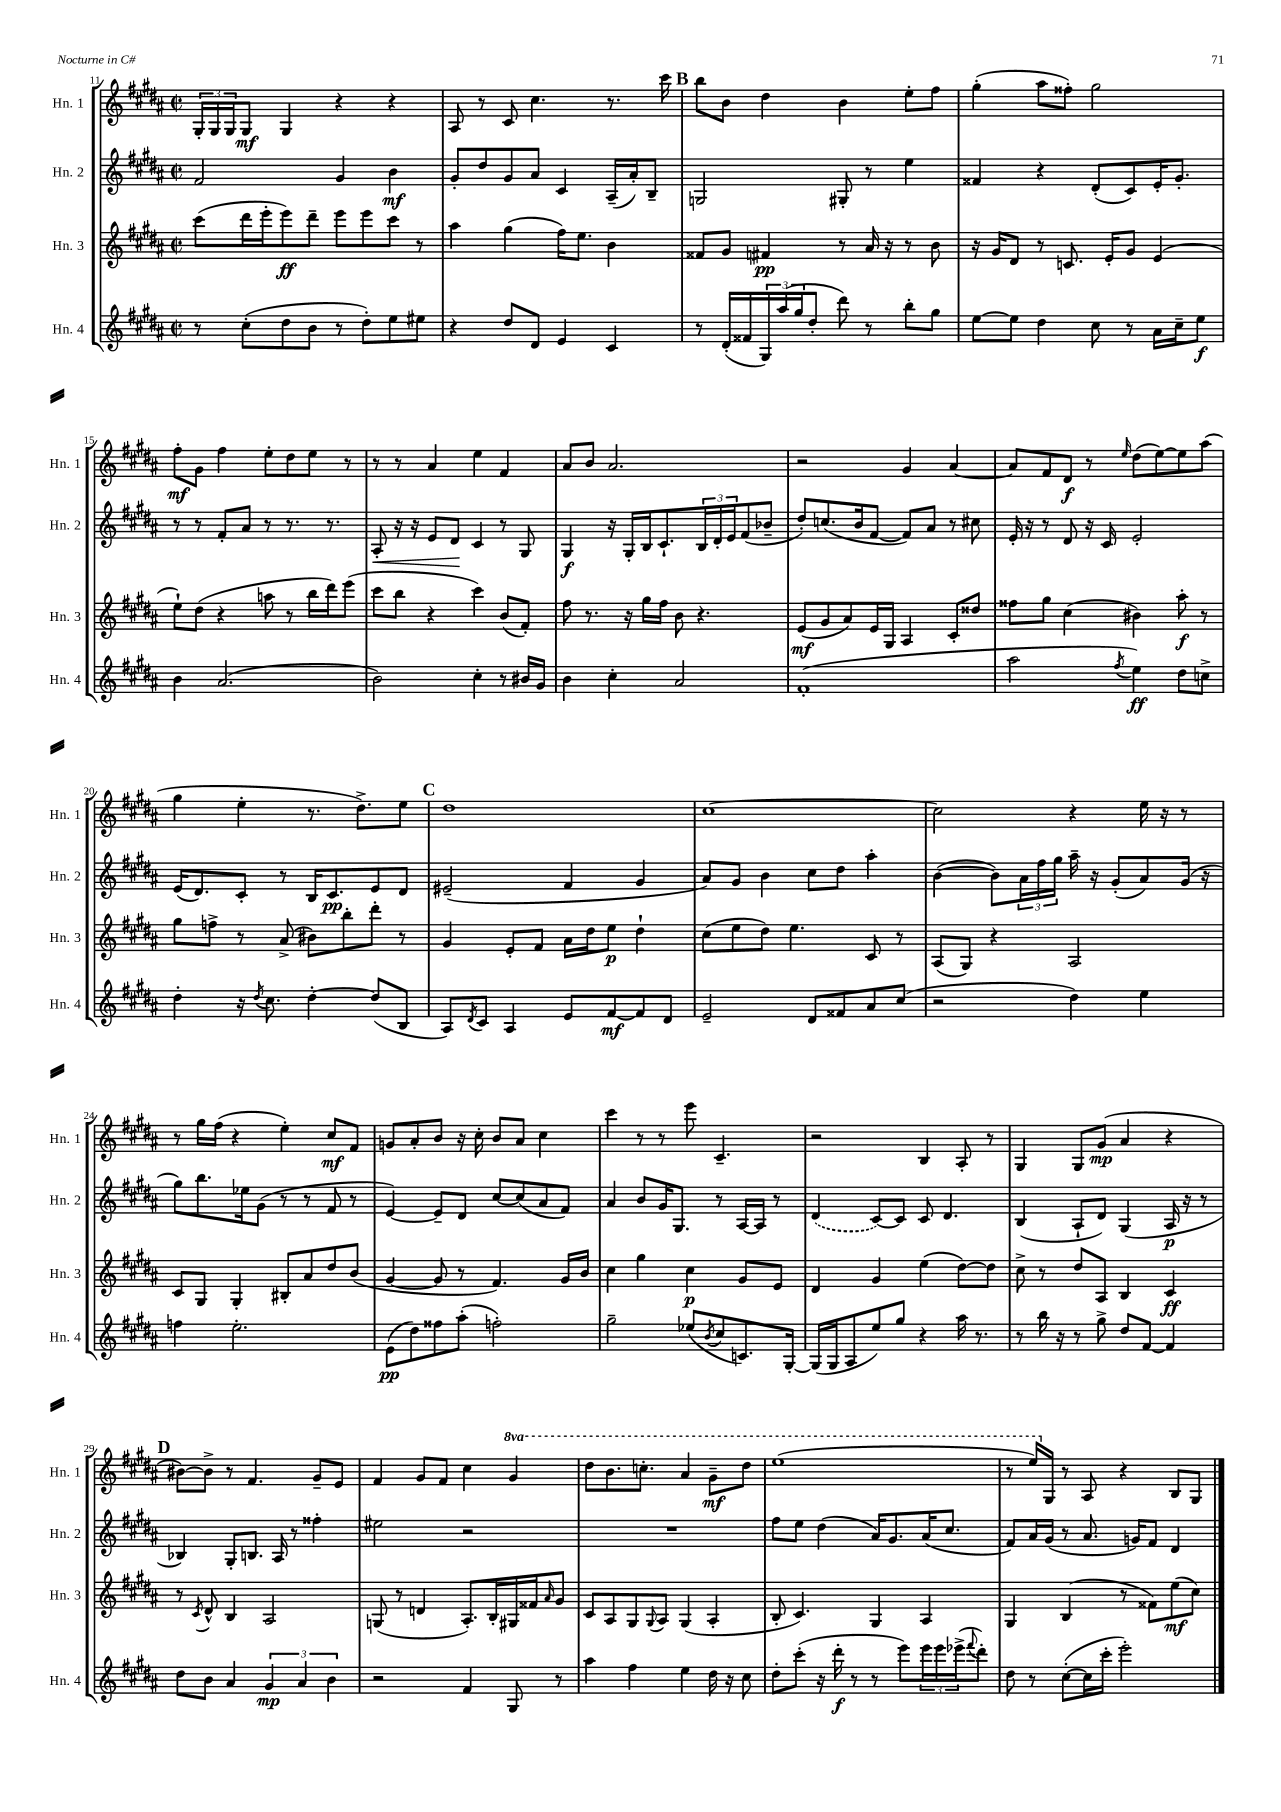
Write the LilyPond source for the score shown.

<<
\new StaffGroup <<
\new Staff = "s0" \with { instrumentName = "Hn. 1" shortInstrumentName = "Hn. 1" } {
    \clef treble \key b \major \defaultTimeSignature \time 2/2 \set Staff.ottavationMarkups = #ottavation-simple-ordinals
    \tuplet 3/2 { gis16-. gis16 gis16 } gis8\mf gis4 r4 r4 |
    ais8 r8 cis'8 cis''4. r8. cis'''16 |
    \mark \markup { \bold "B" } b''8 b'8 dis''4 b'4 e''8-. fis''8 |
    gis''4-.( ais''8 fisis''8-.) gis''2 |
    fis''8-.\mf gis'8 fis''4 e''8-. dis''8 e''8 r8 |
    r8 r8 ais'4 e''4 fis'4 |
    ais'8 b'8 ais'2. |
    r2 gis'4 ais'4~ |
    ais'8 fis'8 dis'8\f r8 \grace { e''16 } dis''8( e''8~) e''8 ais''8( |
    gis''4 e''4-. r8. dis''8.->) e''8 |
    \mark \markup { \bold "C" } dis''1 |
    cis''1~ |
    cis''2 r4 e''16 r16 r8 |
    r8 gis''16 fis''16( r4 e''4-.) cis''8\mf fis'8 |
    g'8 ais'8-. b'8 r16 cis''16-. b'8 ais'8 cis''4 |
    cis'''4 r8 r8 e'''8 cis'4.-- |
    r2 b4 ais8-. r8 |
    gis4 gis8 gis'8\mp( ais'4 r4 |
    \mark \markup { \bold "D" } bis'8~) bis'8-> r8 fis'4. gis'8-- e'8 |
    fis'4 gis'8 fis'8 cis''4 \ottava #1 gis''4 |
    dis'''8 b''8. c'''8.-. ais''4 gis''8--\mf dis'''8 |
    e'''1( |
    r8 e'''16) \ottava #0 gis16 r8 ais8 r4 b8 gis8 \bar "|." |
}
\new Staff = "s1" \with { instrumentName = "Hn. 2" shortInstrumentName = "Hn. 2" } {
    \clef treble \key b \major \defaultTimeSignature \time 2/2
    fis'2 gis'4 b'4\mf |
    gis'8-. dis''8 gis'8 ais'8 cis'4 ais16--( ais'16-.) b8-- |
    \mark \markup { \bold "B" } g2 gis8-. r8 e''4 |
    fisis'4 r4 dis'8-.( cis'8) e'16-. gis'8.-. |
    r8 r8 fis'8-. ais'8 r8 r8. r8. |
    ais8-.\< r16 r16 e'8 dis'8\! cis'4 r8 gis8 |
    gis4\f r16 gis16-. b16 cis'8.-! \tuplet 3/2 { b16 dis'16-. e'16 } fis'8( bes'8-- |
    dis''8-.) c''8.( b'16 fis'8~ fis'8) ais'8 r8 cis''8 |
    e'16-. r16 r8 dis'8 r16 cis'16 e'2-. |
    e'16( dis'8.) cis'8-. r8 b16 cis'8.\pp e'8 dis'8 |
    \mark \markup { \bold "C" } eis'2--( fis'4 gis'4 |
    ais'8) gis'8 b'4 cis''8 dis''8 ais''4-. |
    b'4~( b'8) \tuplet 3/2 { ais'16 fis''16 gis''16 } ais''16-- r16 gis'8-.( ais'8) gis'16( r16 |
    gis''8) b''8. ees''16 gis'8( r8 r8 fis'8 r8 |
    e'4~) e'8-- dis'8 cis''8~ cis''8( ais'8 fis'8) |
    ais'4 b'8 gis'16 gis8. r8 ais16~ ais16 r8 |
    \once \slurDashed dis'4( cis'8~) cis'8 cis'8 dis'4. |
    b4( ais8-! dis'8) gis4( ais16\p r16 r8 |
    \mark \markup { \bold "D" } bes4) gis8-. b8. ais16 r8 fisis''4-. |
    eis''2 r2 |
    R1 |
    fis''8 e''8 dis''4( ais'16) gis'8. ais'16( cis''8. |
    fis'8) ais'16 gis'16( r8 ais'8. g'16) fis'8 dis'4 \bar "|." |
}
\new Staff = "s2" \with { instrumentName = "Hn. 3" shortInstrumentName = "Hn. 3" } {
    \clef treble \key b \major \defaultTimeSignature \time 2/2
    cis'''8( dis'''16 e'''16-. e'''8\ff) dis'''8-- e'''8 e'''8 cis'''8 r8 |
    ais''4 gis''4( fis''16) e''8. b'4 |
    \mark \markup { \bold "B" } fisis'8 gis'8 fis'4\pp r8 ais'16 r16 r8 b'8 |
    r16 gis'16 dis'8 r8 c'8. e'16-. gis'8 e'4( |
    e''8-!) dis''8( r4 a''8 r8 b''16 dis'''16) e'''8( |
    cis'''8 b''8 r4 cis'''4) b'8( fis'8-.) |
    fis''8 r8. r16 gis''16 fis''16 b'8 r4. |
    e'8\mf( gis'8 ais'8) e'16 gis16 ais4 cis'8-. disis''8 |
    fisis''8 gis''8 cis''4( bis'4) ais''8-.\f r8 |
    gis''8 f''8-> r8 ais'8->( bis'8) b''8-. dis'''8-. r8 |
    \mark \markup { \bold "C" } gis'4 e'8-. fis'8 ais'16 dis''16 e''8\p dis''4-! |
    cis''8( e''8 dis''8) e''4. cis'8 r8 |
    ais8( gis8) r4 ais2 |
    cis'8 gis8 gis4-. bis8-. ais'8 dis''8 b'8( |
    gis'4~ gis'8 r8 fis'4.) gis'16 b'16 |
    cis''4 gis''4 cis''4\p gis'8 e'8 |
    dis'4 gis'4 e''4( dis''8~) dis''8 |
    cis''8-> r8 dis''8 ais8 b4 cis'4\ff |
    \mark \markup { \bold "D" } r8 \acciaccatura { cis'8 } dis'8-^ b4 ais2 |
    g8( r8 d'4 ais8.-.) b16-. gis16 fisis'16 \grace { ais'16 } gis'8 |
    cis'8 ais8 gis8 \appoggiatura { gis8 } ais8 gis4( ais4-. |
    b8-. cis'4.) gis4 ais4 |
    gis4 b4( r8 fisis'8) e''8\mf( cis''8) \bar "|." |
}
\new Staff = "s3" \with { instrumentName = "Hn. 4" shortInstrumentName = "Hn. 4" } {
    \clef treble \key b \major \defaultTimeSignature \time 2/2
    r8 cis''8-.( dis''8 b'8 r8 dis''8-.) e''8 eis''8 |
    r4 dis''8 dis'8 e'4 cis'4 |
    \mark \markup { \bold "B" } r8 dis'16-.( fisis'16 \tuplet 3/2 { gis16) ais''16( gis''16 } dis''8-. dis'''8) r8 b''8-. gis''8 |
    e''8~ e''8 dis''4 cis''8 r8 ais'16 cis''16-- e''8\f |
    b'4 ais'2.( |
    b'2) cis''4-. r8 bis'16 gis'16 |
    b'4 cis''4-. ais'2 |
    fis'1-.( |
    ais''2 \acciaccatura { fis''8 } e''4\ff) dis''8 c''8-> |
    dis''4-. r16 \acciaccatura { dis''8 } cis''8. dis''4~-. dis''8( b8 |
    \mark \markup { \bold "C" } ais8) \acciaccatura { dis'8 } cis'8 ais4 e'8 fis'8~\mf fis'8 dis'8 |
    e'2-- dis'8 fisis'8 ais'8 cis''8( |
    r2 dis''4) e''4 |
    f''4 e''2.-. |
    e'8\pp( dis''8) fisis''8 ais''8-.( f''2-.) |
    gis''2-- ees''8( \acciaccatura { b'8 } cis''8 c'8.) gis16~-. |
    gis16( gis16 ais8 e''8) gis''8 r4 ais''16 r8. |
    r8 b''16 r16 r8 gis''8-> dis''8 fis'8~ fis'4 |
    \mark \markup { \bold "D" } dis''8 b'8 ais'4 \tuplet 3/2 { gis'4\mp ais'4 b'4 } |
    r2 fis'4 gis8 r8 |
    ais''4 fis''4 e''4 dis''16 r16 cis''8 |
    dis''8-. cis'''8-.( r16 dis'''16-.\f r8 r8 e'''8) \tuplet 3/2 { e'''16 e'''16 ees'''16->( } \appoggiatura { fis'''8 } dis'''8-.) |
    dis''8 r8 cis''8~-.( cis''16 cis'''16-. e'''2-.) \bar "|." |
}
>>
>>
\layout { \context { \Score currentBarNumber = #11 } }
